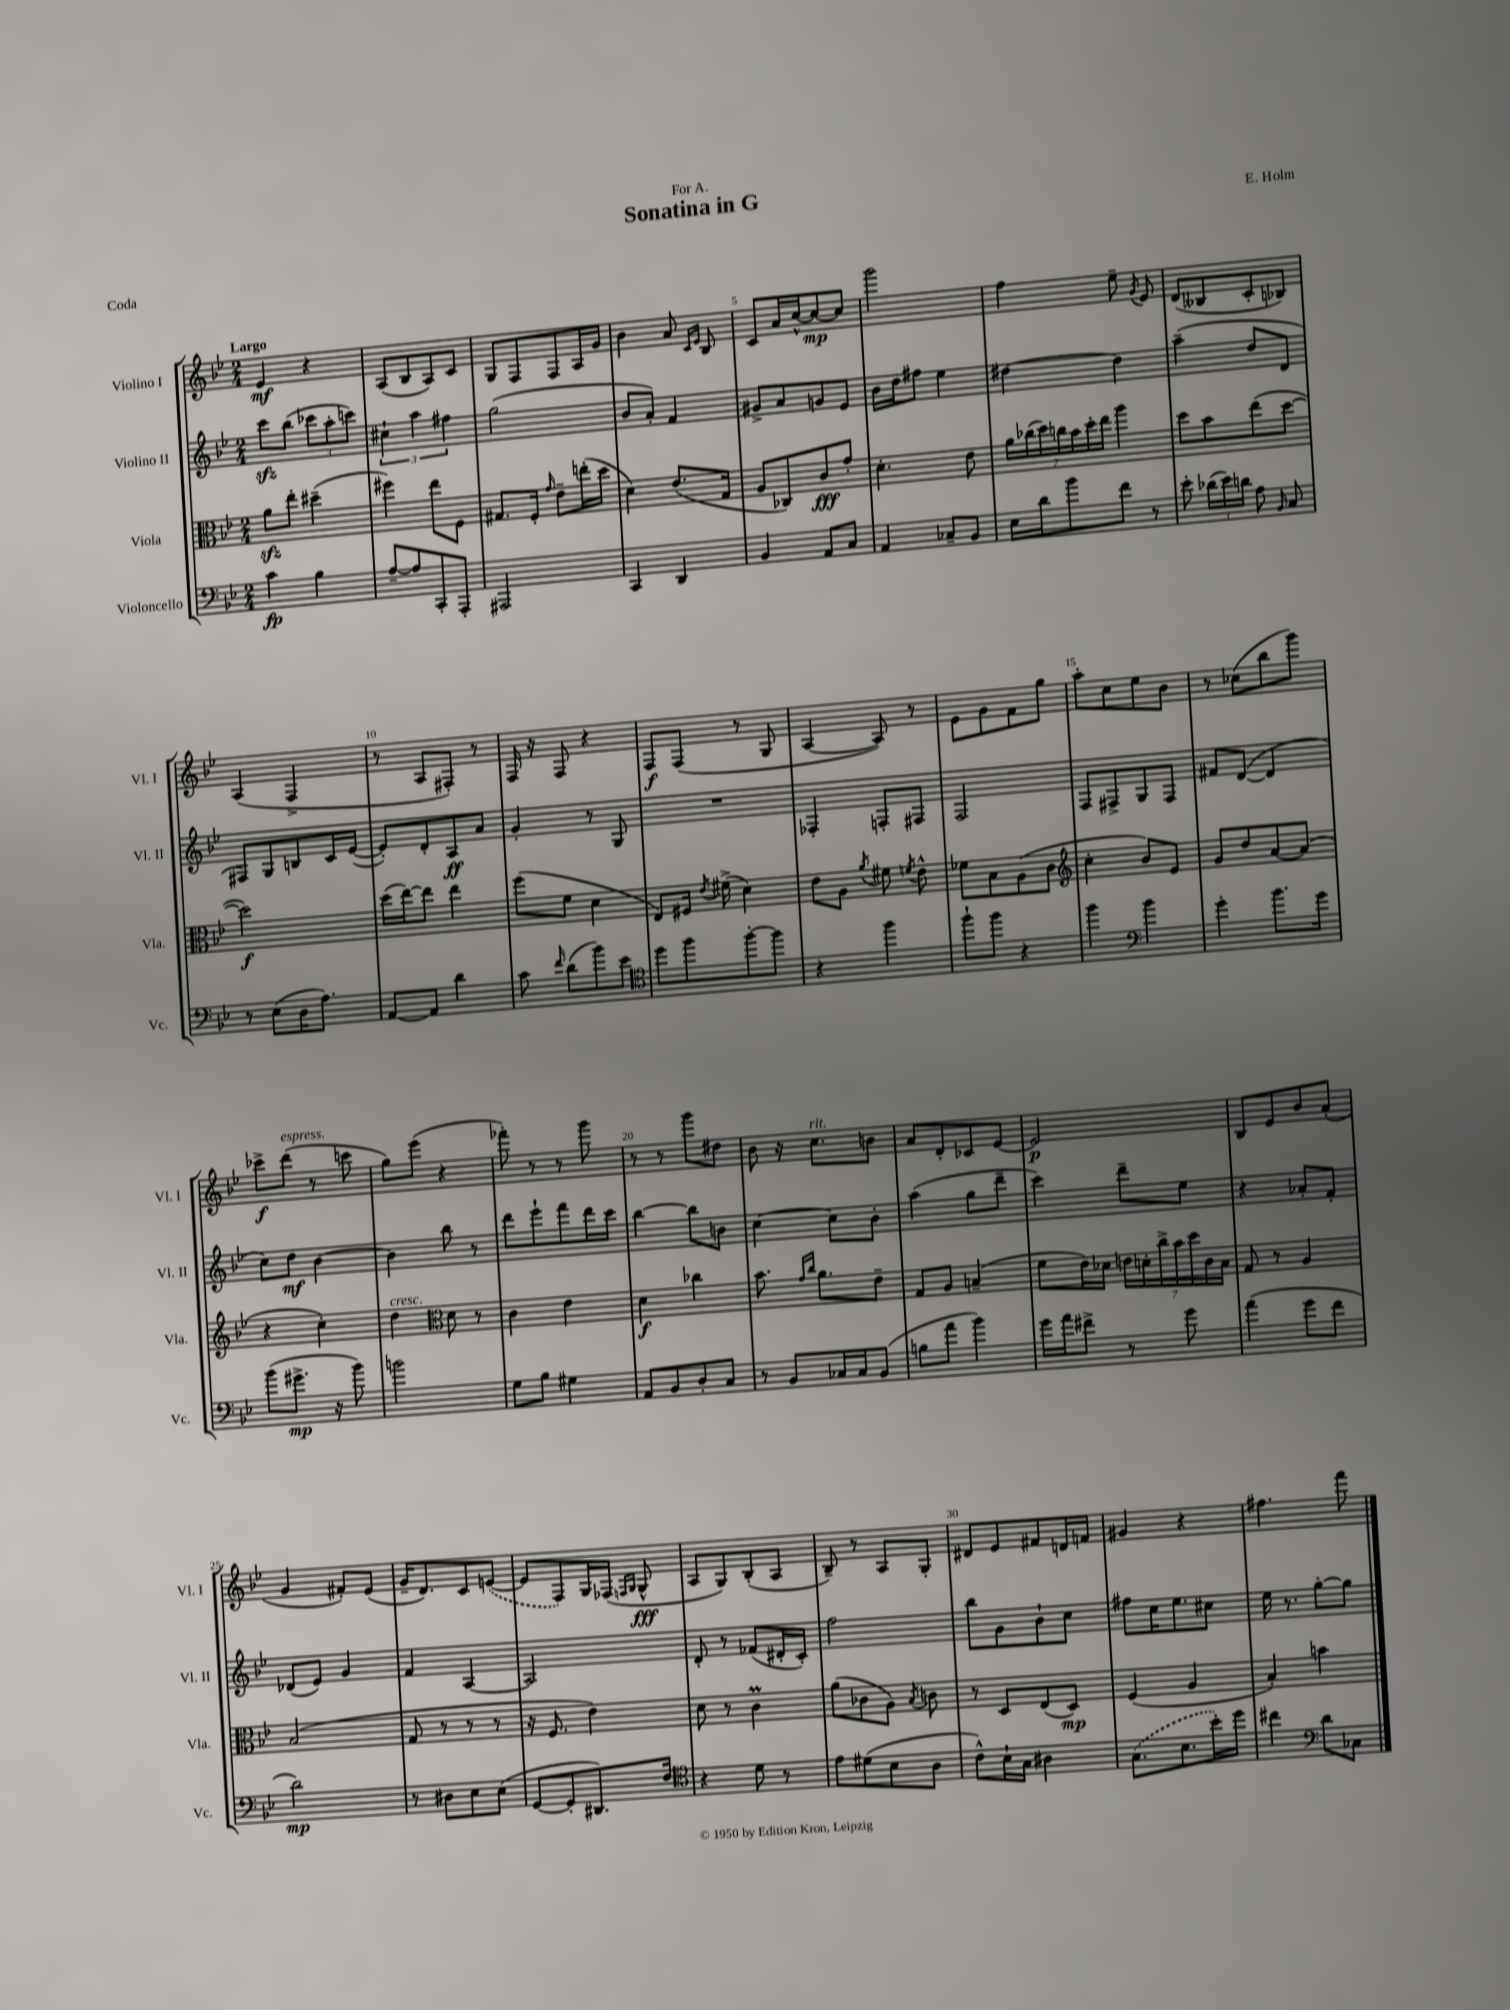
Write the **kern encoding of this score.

**kern	**kern	**kern	**kern
*staff4	*staff3	*staff2	*staff1
*clefF4	*clefC3	*clefG2	*clefG2
*k[b-e-]	*k[b-e-]	*k[b-e-]	*k[b-e-]
*M2/4	*M2/4	*M2/4	*M2/4
4c\	8a\L	8ccc\L	4e-/
.	8ee-'\J	(8bb-\J	.
4B-\	(4dd#~\	12ccc-\L	4r
.	.	12aa'\	.
.	.	12ccc\J)	.
=	=	=	=
[8A~/L	4ff#\)	6cc#`\	(8A/L
8A/]	.	.	8B-/
.	.	6aa\	.
8CC'/	8ee-\L	.	8A/)
.	.	6ff#\	.
8AAA'/J	8F\J	.	8c/J
=	=	=	=
2AAA#/	8.G#/L	(2gg\	8G/L
.	.	.	8F/
.	16F'/Jk	.	.
.	16qqg/	.	.
.	8e-~\L	.	8F/
.	(16ee'\L	.	16A/L
.	16dd\JJ	.	16g/JJ
=	=	=	=
4CC/	4d\)	8b-/L	4b-\
.	.	8a'/J)	.
4DD/	(8.e-/L	4f/	8a/
.	.	.	16qqc/LL
.	.	.	16qqe-/JJ
.	.	.	8B-/
.	16G/Jk	.	.
=	=	=	=
4BB-/	8A/L	8g#^/L	8c/L
.	8C-/)	8a/	16a/L
.	.	.	[16cc^^/J
8AA/L	8c/	8g/	8cc/_
8C/J	8g'/J	8e-/J	8cc/]J
=	=	=	=
4AA/	4.d'\	16b-\LL	2ggg\
.	.	16dd\J	.
.	.	8ff#\J	.
8C-~/L	.	4ee-\	.
8BB-/J	8e-\	.	.
=	=	=	=
16E-\LL	28a\LL	[4dd#\	4ff\
.	(28cc-\	.	.
16d\J	.	.	.
.	28dd\)	.	.
.	28cc\	.	.
8b-\	.	.	.
.	28b-\	.	.
.	28dd'\	.	.
.	28ee-\JJ	.	.
8f\J	4aa\	4dd#\]	8ee-~\
.	.	.	8qg/
8r	.	.	8e-/
=	=	=	=
8e-'\	8dd\L	(4aa~\	(8d/L
(24d-\LL	8b-\	.	8B--/
24e-\)	.	.	.
24d\JJ	.	.	.
8A\	(8ee-\	8dd/L	8c'/
16qqBB-/	.	.	.
8C/	[8dd\J	8d/J	8B-/J)
=	=	=	=
8r	2dd\])	8F#/L)	(4A/
(8E-\L	.	8G/	.
16D\K	.	8B/	4F^/
8.A\J)	.	.	.
.	.	16c/L	.
.	.	([16e-/JJ	.
=	=	=	=
[8AA/L	(16dd\LL	8e-'/]L)	8r
.	[16ee-\J)	.	.
8AA/]J	8ee-\]J	8d'/	8A/L
4d\	4ee-\	8A/	8F#'/J)
.	.	8a/J	8r
=	=	=	=
8c\	(8ff\L	4g'/	16F/
.	.	.	16r
16qqf/	.	.	.
(8d\L	8f\J	.	8F/
8b-\)	4d\	8r	4r
8e-\J	.	8G/	.
=	=	=	=
*clefC4	*	*	*
8dd\L	8E-/L)	2r	8F/L
8ff\	16F#/Jk	.	(8F/J
.	8qe-/	.	.
.	(16f#^\	.	.
[8ff'\	4d\)	.	8r
8ff\]J	.	.	8G/
=	=	=	=
4r	8e-\L	4F-'/	[4A/
.	8A\J	.	.
.	8qa/	.	.
4ff\	8f#\	8F'/L	8A/])
.	8qf/	.	.
.	8e-^^\	8F#/J	8r
=	=	=	=
8ff`\L	8f-\L	2F/	8e-\L
8ff\J	8B-\	.	8g\
4r	(8A\	.	8f\
.	8c\J	.	8gg\J
=	=	=	=
*	*clefG2	*	*
4ff\	4cc'\	8F/L	8aa'\L
.	.	8F#^/	8cc\
*clefF4	*	*	*
4b-\	8b-/L)	8G/	8ee-\
.	8e-/J	8F#/J	8b-\J
=	=	=	=
4g'\	8g/L	8f#/L	8r
.	8dd/	([8d/J	(8cc-\L
8.b-\L	[8a/	4d/]	8bb-\
.	(8a/]J	.	8ggg\J)
16g\Jk	.	.	.
=	=	=	=
(8b-\L	4r	8cc\L)	8ccc-^\L
8.g#^\J	.	8dd\J	(8ddd\J
.	4cc'\)	[4b-\	8r
16r	.	.	.
8b-\)	.	.	8ccc\
=	=	=	=
2b\	4dd\	4b-\]	8gg\L)
.	.	.	(8eee-\J
*	*clefC3	*	*
.	8d\	8bb-\	4r
.	8r	8r	.
=	=	=	=
8G\L	4c\	8ddd\L	8fff-'\)
8B-\J	.	8eee-`\	8r
4G#\	4e-\	8fff\	8r
.	.	16ddd\L	8ggg\
.	.	16ccc\JJ	.
=	=	=	=
8AA/L	4d\	[4bb-\	8r
8BB-/	.	.	8r
8D'/	4cc-\	8bb-\]L	8ggg\L
8C/J	.	8b\J	8dd#\J
=	=	=	=
8r	8.b-\	[4cc\	8b-\
8BB-/L	.	.	16r
.	16qqg/LL	.	.
.	16qqcc/JJ	.	.
.	8.a\L	.	8.cc\L
16C-/L	.	8cc\]L	.
16C-/J	.	.	.
(8BB-/J	8e-~\J	8b-'\J	8b\J
=	=	=	=
8B\L	8G/L	(4aa\	8a/L
8a\J	8A/J	.	8d'/
4b-\)	(4B~/	8gg\L	8c-/
.	.	8ddd~\J	[8e-/J
=	=	=	=
16g\LL	8f\L	4ccc\)	2e-/]
16a\J	.	.	.
8f#^\J	16e-\L)	.	.
.	16d-\JJ	.	.
8r	28e\LL	8ddd~\L	.
.	28d'\	.	.
.	28cc^\	.	.
.	28b-\	.	.
8g\	.	8ee-\J	.
.	28dd\	.	.
.	28c\	.	.
.	28B-\JJ	.	.
=	=	=	=
(4a\	8G/	4r	8B-/L
.	8r	.	8e-/
8g\L	4A/	8a-'/L	8b-/
8f\J	.	8f'/J	(8a'/J
=	=	=	=
2d\)	(2B-/	(8d-/L	4g/
.	.	8e-/J)	.
.	.	4g/	8f#'/L)
.	.	.	(8e-/J
=	=	=	=
8r	8G/	4f/	16g~/LK
.	.	.	8.d/)
8D#\L	8r	.	.
8E-\	8r	[4A/	8c/
(8E-\J	8r	.	([8e/J
=	=	=	=
[8GG/L	16r	2A/]	8e/]L
.	8.F/	.	.
8GG'/]	.	.	8F/)
8.DD#/)	4e-\)	.	16G/L
.	.	.	(16F-/JJ
.	.	.	16qqF/LL
.	.	.	16qqG/JJ
.	.	.	8G^^/
16F/Jk	.	.	.
=	=	=	=
*clefC4	*	*	*
4r	8d\	8d'/	8A/L
.	8r	8r	8G/)
8d\	4c\	(8f-/L	(8B-'/
8r	.	16d#'/L	8A/J
.	.	16c'/JJ)	.
=	=	=	=
8e-\L	(8a\L	2ff\	8B-~/)
(8d#\	8c-\	.	8r
8B-\	8A\J)	.	8A/L
.	8qB-/	.	.
8A\J	8c\	.	8G'/J
=	=	=	=
8c^^\L)	8r	8bb-\L	8d#/L
16B-`\L	8D/L	8g\	8e-/
16G\JJ	.	.	.
4A#\	(8E-/	8b-`\	8f#/
.	8D/J)	8cc\J	16d/L
.	.	.	16f/JJ
=	=	=	=
(8.G\L	(4F/	8ff#\L	4g#/
.	.	16cc\K	.
8.B-\	.	8.ee-\	.
.	4A/	.	4r
16b-'\L)	.	8cc#\J	.
16dd\JJ	.	.	.
=	=	=	=
4cc#\	4B-'/)	16ee-\	4.ff#\
.	.	8.r	.
*clefF4	*	*	*
8d\L	4b\	[8gg'\L	.
8C-\J	.	8gg\]J	8fff\
==	==	==	==
*-	*-	*-	*-
